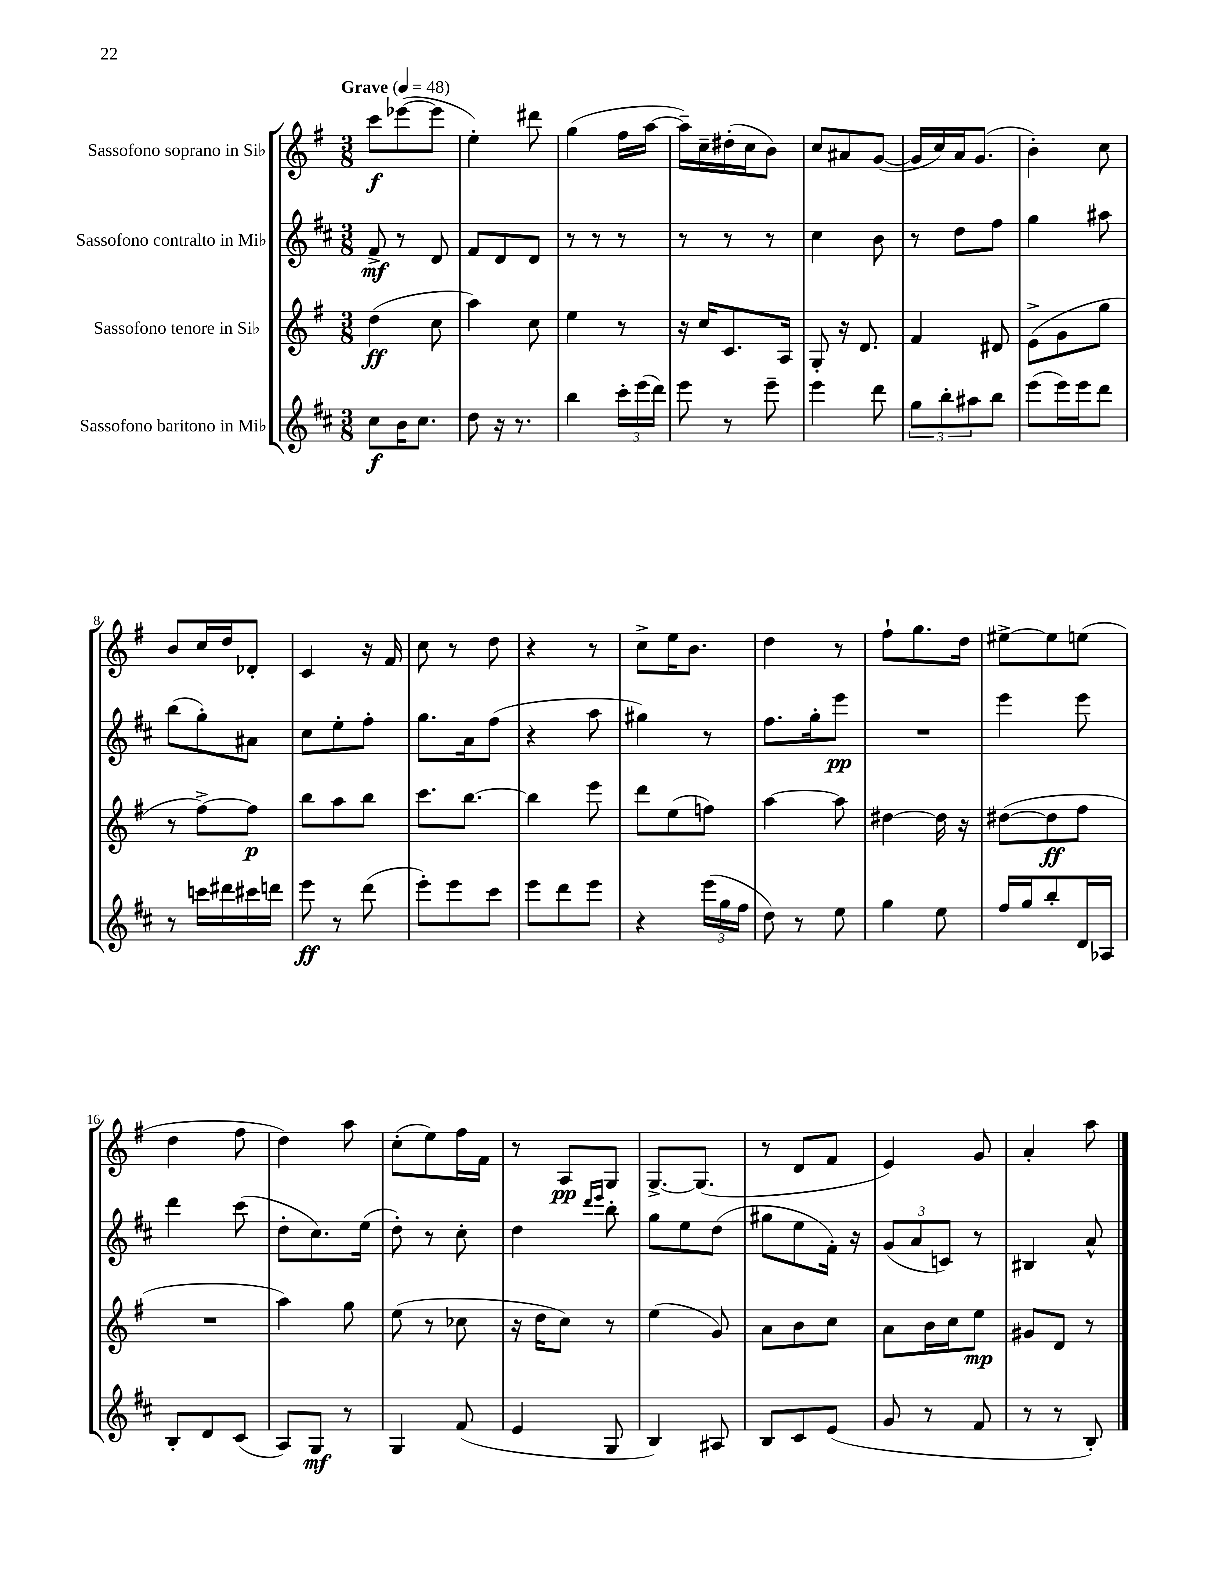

**kern	**kern	**kern	**kern
*staff4	*staff3	*staff2	*staff1
*clefG2	*clefG2	*clefG2	*clefG2
*k[f#c#]	*k[f#]	*k[f#c#]	*k[f#]
*M3/8	*M3/8	*M3/8	*M3/8
*MM48	*MM48	*MM48	*MM48
8cc#	(4dd	8f#^	8ccc
16b	.	8r	([8eee-
8.cc#	.	.	.
.	8cc	8d	8eee-]
=	=	=	=
8dd	4aa)	8f#	4ee')
16r	.	8d	.
8.r	.	.	.
.	8cc	8d	8ddd#
=	=	=	=
4bb	4ee	8r	(4gg
.	.	8r	.
24ccc#'	8r	8r	16ff#
(24eee	.	.	.
.	.	.	[16aa
24ddd)	.	.	.
=	=	=	=
8eee	16r	8r	16aa~])
.	16cc	.	16cc~
8r	8.c	8r	(16dd#'
.	.	.	16cc
8eee~	.	8r	8b)
.	16A	.	.
=	=	=	=
4eee	8G'	4cc#	8cc
.	16r	.	8a#
.	8.d	.	.
8ddd	.	8b	([8g
=	=	=	=
12gg	4f#	8r	16g]
.	.	.	16cc)
12bb'	.	.	.
.	.	8dd	16a
12aa#	.	.	.
.	.	.	(8.g
8bb	8d#	8ff#	.
=	=	=	=
(8eee	(8e^	4gg	4b')
16eee)	8g	.	.
16eee	.	.	.
8ddd	8gg	8aa#	8cc
=	=	=	=
8r	8r	(8bb	8b
16ccc	[8ff#^)	8gg')	16cc
16ddd#	.	.	16dd
16ccc#	8ff#]	8a#	8d-'
16ddd	.	.	.
=	=	=	=
8eee	8bb	8cc#	4c
8r	8aa	8ee'	.
(8ddd	8bb	8ff#'	16r
.	.	.	16f#
=	=	=	=
8eee')	8.ccc	8.gg	8cc
8eee	.	.	8r
.	[8.bb	16a	.
8ccc#	.	(8ff#	8dd
=	=	=	=
8eee	4bb]	4r	4r
8ddd	.	.	.
8eee	8eee	8aa	8r
=	=	=	=
4r	8ddd	4gg#)	8cc^
.	(8ee	.	16ee
.	.	.	8.b
(24eee	8ff)	8r	.
24gg	.	.	.
24ff#	.	.	.
=	=	=	=
8dd)	[4aa	8.ff#	4dd
8r	.	.	.
.	.	16gg'	.
8ee	8aa]	8eee	8r
=	=	=	=
4gg	[4dd#	4.r	8ff#`
.	.	.	8.gg
8ee	16dd#]	.	.
.	16r	.	16dd
=	=	=	=
16ff#	([8dd#	4eee	[8ee#^
16gg	.	.	.
8bb'	8dd#]	.	8ee#]
16d	8ff#	8eee	(8ee
16A-	.	.	.
=	=	=	=
8B'	4.r	4ddd	4dd
8d	.	.	.
(8c#	.	(8ccc#	8ff#
=	=	=	=
8A)	4aa)	8dd'	4dd)
8G	.	8.cc#)	.
8r	8gg	.	8aa
.	.	(16ee	.
=	=	=	=
4G	(8ee	8dd')	(8cc'
.	8r	8r	8ee)
(8f#	8cc-	8cc#'	16ff#
.	.	.	16f#
=	=	=	=
4e	16r	4dd	8r
.	16dd	.	.
.	8cc)	.	8A
.	.	16qqddd	.
.	.	16qqeee	.
8G	8r	8bb'	8G
=	=	=	=
4B)	(4ee	8gg	[8.G^
.	.	8ee	.
.	.	.	(8.G]
8A#	8g)	(8dd	.
=	=	=	=
8B	8a	8gg#	8r
8c#	8b	8ee	8d
(8e	8cc	16f#')	8f#
.	.	16r	.
=	=	=	=
8g	8a	(12g	4e)
.	.	12a	.
8r	16b	.	.
.	.	12c)	.
.	16cc	.	.
8f#	8ee	8r	8g
=	=	=	=
8r	8g#	4B#	4a'
8r	8d	.	.
8B')	8r	8a^^	8aa
==	==	==	==
*-	*-	*-	*-
